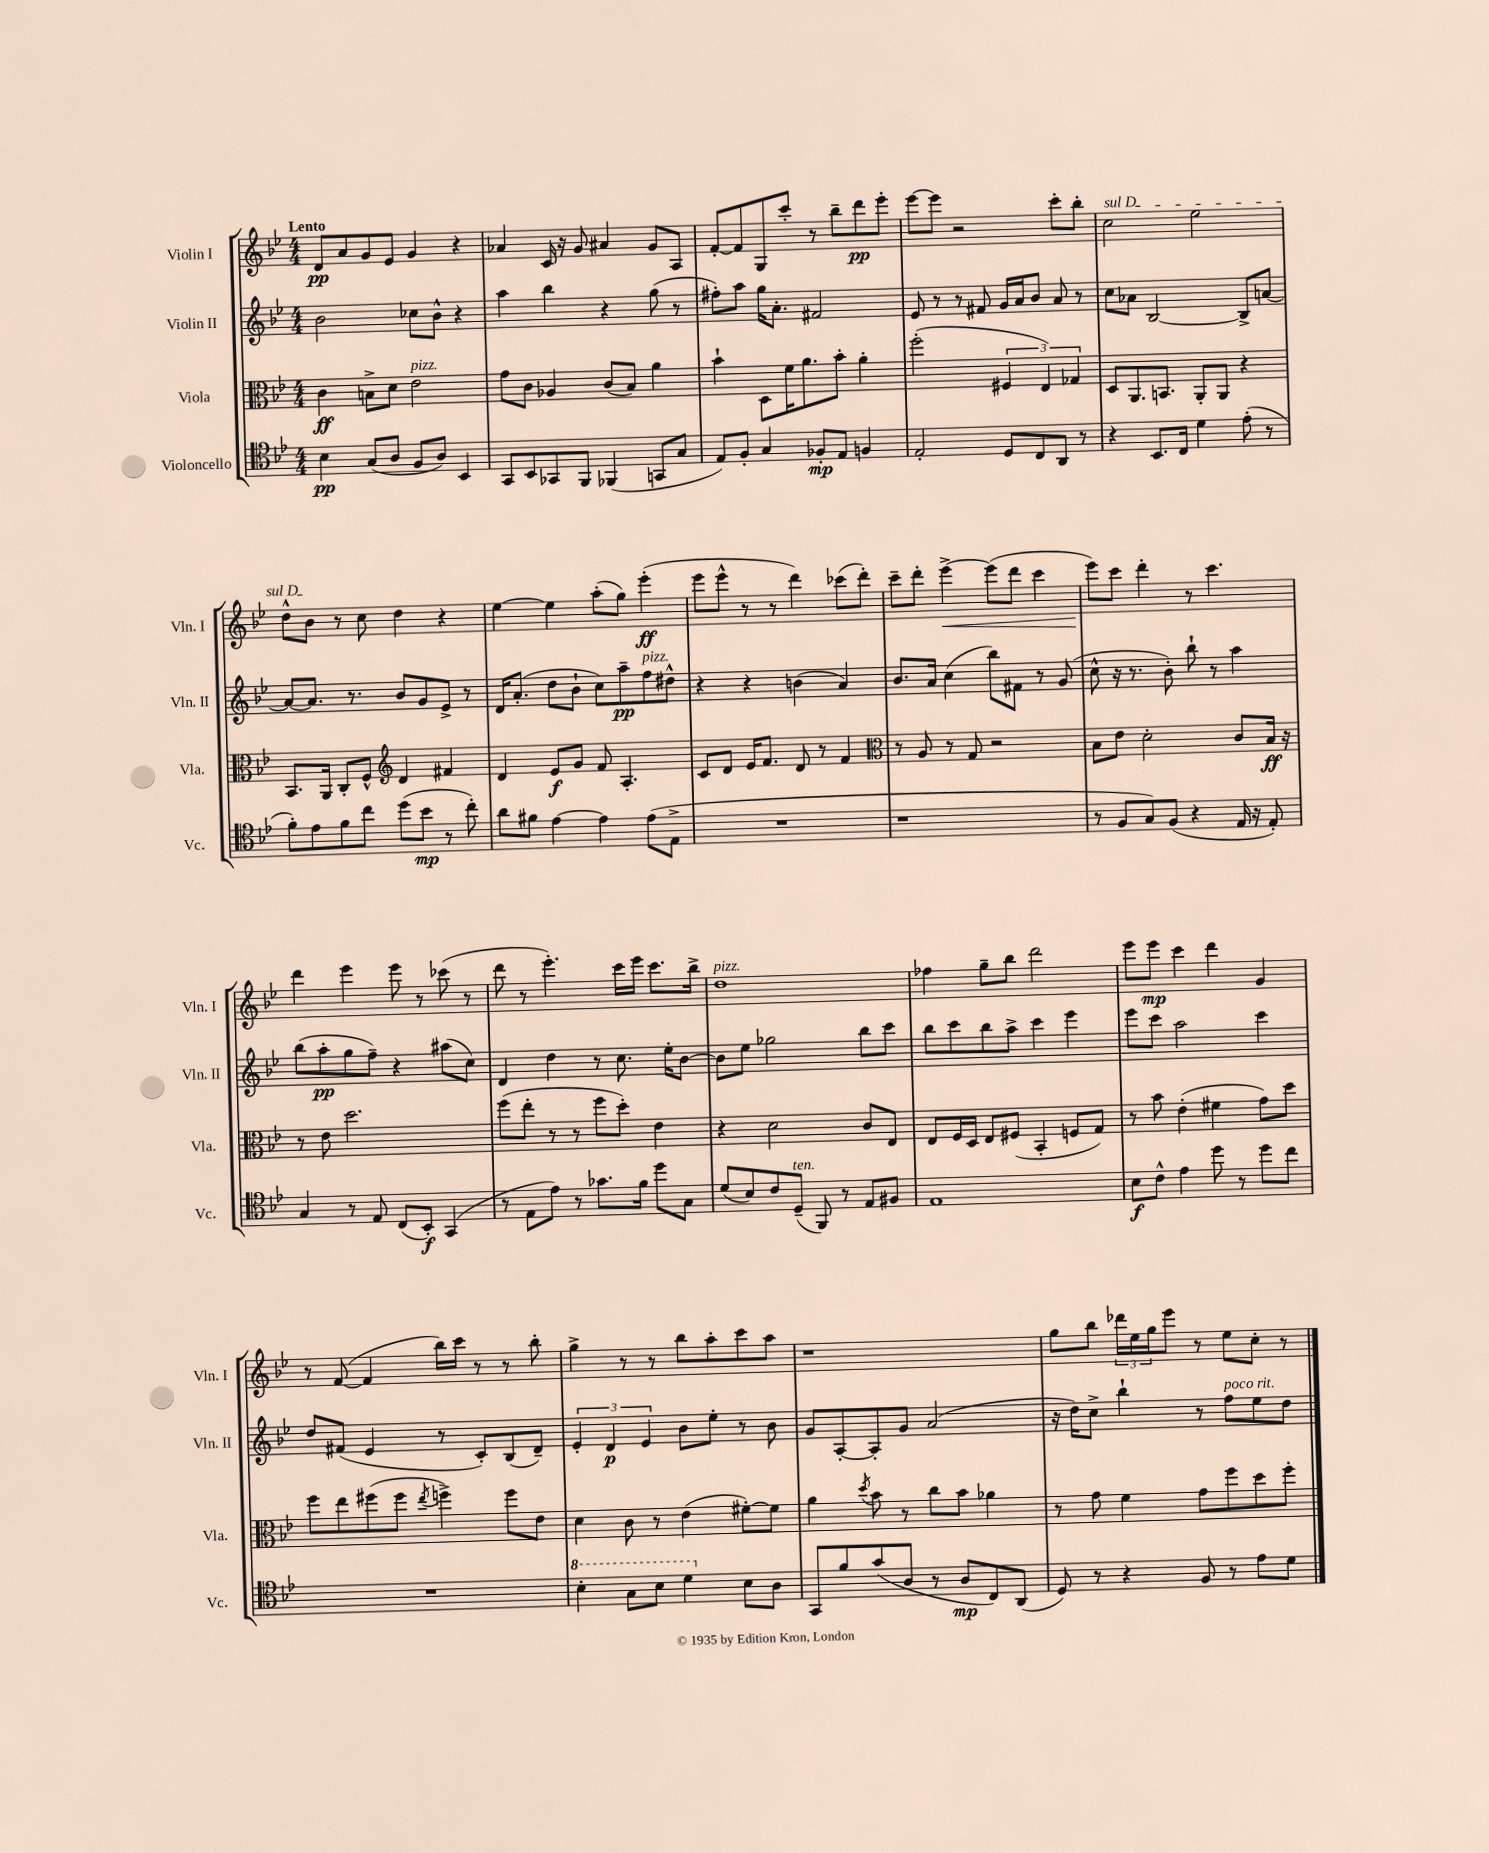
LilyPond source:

<<
\new StaffGroup <<
\new Staff = "s0" \with { instrumentName = "Violin I" shortInstrumentName = "Vln. I" } {
    \clef treble \key bes \major \numericTimeSignature \time 4/4 \tempo "Lento"
    d'8\pp a'8 g'8 ees'8 g'4 r4 |
    aes'4 c'16 r16 g'8 ais'4 g'8 a8 |
    f'8~-. f'8 g8 c'''8-. r8 bes''8-- d'''8\pp ees'''8-. |
    ees'''8~ ees'''8 r2 c'''8-. bes''8-. |
    \once \override TextSpanner.bound-details.left.text = \markup { \italic "sul D" } c''2\startTextSpan ees''2 |
    d''8-^ bes'8\stopTextSpan r8 c''8 d''4 r4 |
    ees''4~ ees''4 a''8-.( g''8) ees'''4-.\ff( |
    ees'''8 ees'''8-^ r8 r8 d'''4) ces'''8( d'''8-.) |
    c'''8-- d'''8-. ees'''4~->\< ees'''8( d'''8 c'''4 |
    ees'''8\!) c'''8 d'''4-. r8 c'''4. |
    d'''4 ees'''4 ees'''8 r8 ces'''8( r8 |
    d'''8 r8 ees'''4.-.) c'''16 ees'''16 c'''8. bes''16-> |
    d''1^\markup { \italic "pizz." } |
    fes''4 g''8-- bes''8 d'''2 |
    ees'''8 ees'''8\mp c'''4 d'''4 g'4 |
    r8 f'8~( f'4 bes''16) c'''16 r8 r8 bes''8-. |
    g''4-> r8 r8 bes''8 a''8-. c'''8 a''8 |
    r1 |
    g''8 bes''8 \tuplet 3/2 { des'''16 ees''16 g''16 } ees'''8 r8 ees''8 c''8-. r8 \bar "|." |
}
\new Staff = "s1" \with { instrumentName = "Violin II" shortInstrumentName = "Vln. II" } {
    \clef treble \key bes \major \numericTimeSignature \time 4/4
    bes'2 ces''8 bes'8-^ r4 |
    a''4 bes''4 r4 g''8( r8 |
    fis''8-.) a''8 g''16 a'8.-. fis'2 |
    ees'8 r8 r8 fis'8 g'16 a'16 bes'8 a'8 r8 |
    c''8 aes'8 bes2~ bes8-> a'8~ |
    a'8~ a'8. r8. bes'8 g'8 ees'8-> r8 |
    d'16 a'8.-.( d''8 bes'8-! c''8) a''8--\pp f''8^\markup { \italic "pizz." } dis''8-^ |
    r4 r4 b'4( a'4) |
    bes'8. a'16 c''4( bes''8) fis'8 r8 g'8( |
    c''8-^ r16 r8. bes'8-.) bes''8-! r8 a''4 |
    bes''8( a''8-.\pp g''8 f''8--) r4 ais''8( c''8) |
    d'4 d''4 r8 c''8. ees''16-. bes'8~ |
    bes'8 ees''8 ges''2 bes''8 c'''8 |
    bes''8 c'''8 bes''8 a''8-> c'''4 ees'''4 |
    ees'''8 c'''8 a''2 c'''4 |
    d''8 fis'8( ees'4 r8 c'8-.) bes8( d'8--) |
    \tuplet 3/2 { ees'4-. d'4\p ees'4 } bes'8 ees''8-. r8 bes'8 |
    g'8 a8~-. a8-. g'8 a'2( |
    r16 d''16) c''8-> bes''4-! r8 f''8^\markup { \italic "poco rit." } ees''8 d''8 \bar "|." |
}
\new Staff = "s2" \with { instrumentName = "Viola" shortInstrumentName = "Vla." } {
    \clef alto \key bes \major \numericTimeSignature \time 4/4
    c'4\ff b8-> d'8 ees'2^\markup { \italic "pizz." } |
    g'8 c'8 aes4 c'8( bes8) a'4 |
    bes'4-! d8 f'16 a'8. bes'8-. a'4-. |
    f''2-.( \tuplet 3/2 { fis4 ees4) ges4 } |
    d8 a,8. b,8. a,8-. a,8 r4 |
    bes,8. a,16 c8-. f8-^ \clef treble d'4 fis'4 |
    d'4 ees'8\f g'8 f'8 a4.-. |
    c'8 d'8 ees'16 f'8. d'8 r8 f'4 |
    \clef alto r8 a8 r8 g8 r2 |
    bes8 ees'8 d'2-. c'8 bes16\ff r16 |
    r8 ees'8 d''2. |
    f''8( ees''8-. r8 r8 f''8 d''8-.) ees'4 |
    r4 d'2 c'8 ees8 |
    ees8 f16 d16 ees8 fis8( bes,4-. f8 g8) |
    r8 bes'8 ees'4-.( fis'4 g'8) d''8 |
    f''8 ees''8 fis''8( fis''8 \acciaccatura { ees''8 } f''4->) f''8 ees'8 |
    d'4 c'8 r8 ees'4( fis'8~-.) fis'8 |
    a'4 \acciaccatura { d''8 } bes'8 r8 c''8 bes'8 aes'4 |
    r8 g'8 f'4 g'8 f''8 d''8 f''8-. \bar "|." |
}
\new Staff = "s3" \with { instrumentName = "Violoncello" shortInstrumentName = "Vc." } {
    \clef tenor \key bes \major \numericTimeSignature \time 4/4
    bes4\pp g8( a8 f8 a8) bes,4 |
    g,8 bes,8 ges,8 f,8 fes,4( g,8 g8 |
    ees8) f8-. g4 fes8-.\mp ees8 f4 |
    ees2-. d8 c8 a,8 r8 |
    r4 bes,8. c16 d'4 ees'8-.( r8 |
    f'8-.) ees'8 f'8 c''8 d''8( bes'8\mp r8 c''8-.) |
    a'8 fis'8 ees'4~ ees'4 ees'8( ees8-> |
    R1 |
    r1 |
    r8 f8 g8) f8( r4 ees16 r16 ees8-.) |
    g4 r8 ees8 c8( bes,8-.\f) g,4( |
    r8 ees8 ees'8) r8 ges'8. f'16 d''8 g8 |
    d'8( bes8) c'8 d8--^\markup { \italic "ten." }( f,8) r8 ees8 fis8 |
    ees1 |
    bes8\f c'8-^ ees'4 d''8 r8 d''8 c''8 |
    R1 |
    \ottava #1 bes'4-. g'8 bes'8 d''4 \ottava #0 bes8 a8 |
    g,8 f'8 g'8( a8 r8 a8\mp c8) a,8( |
    d8) r8 r4 f8 r8 ees'8 d'8 \bar "|." |
}
>>
>>
\layout { \context { \Score \remove "Bar_number_engraver" } }
